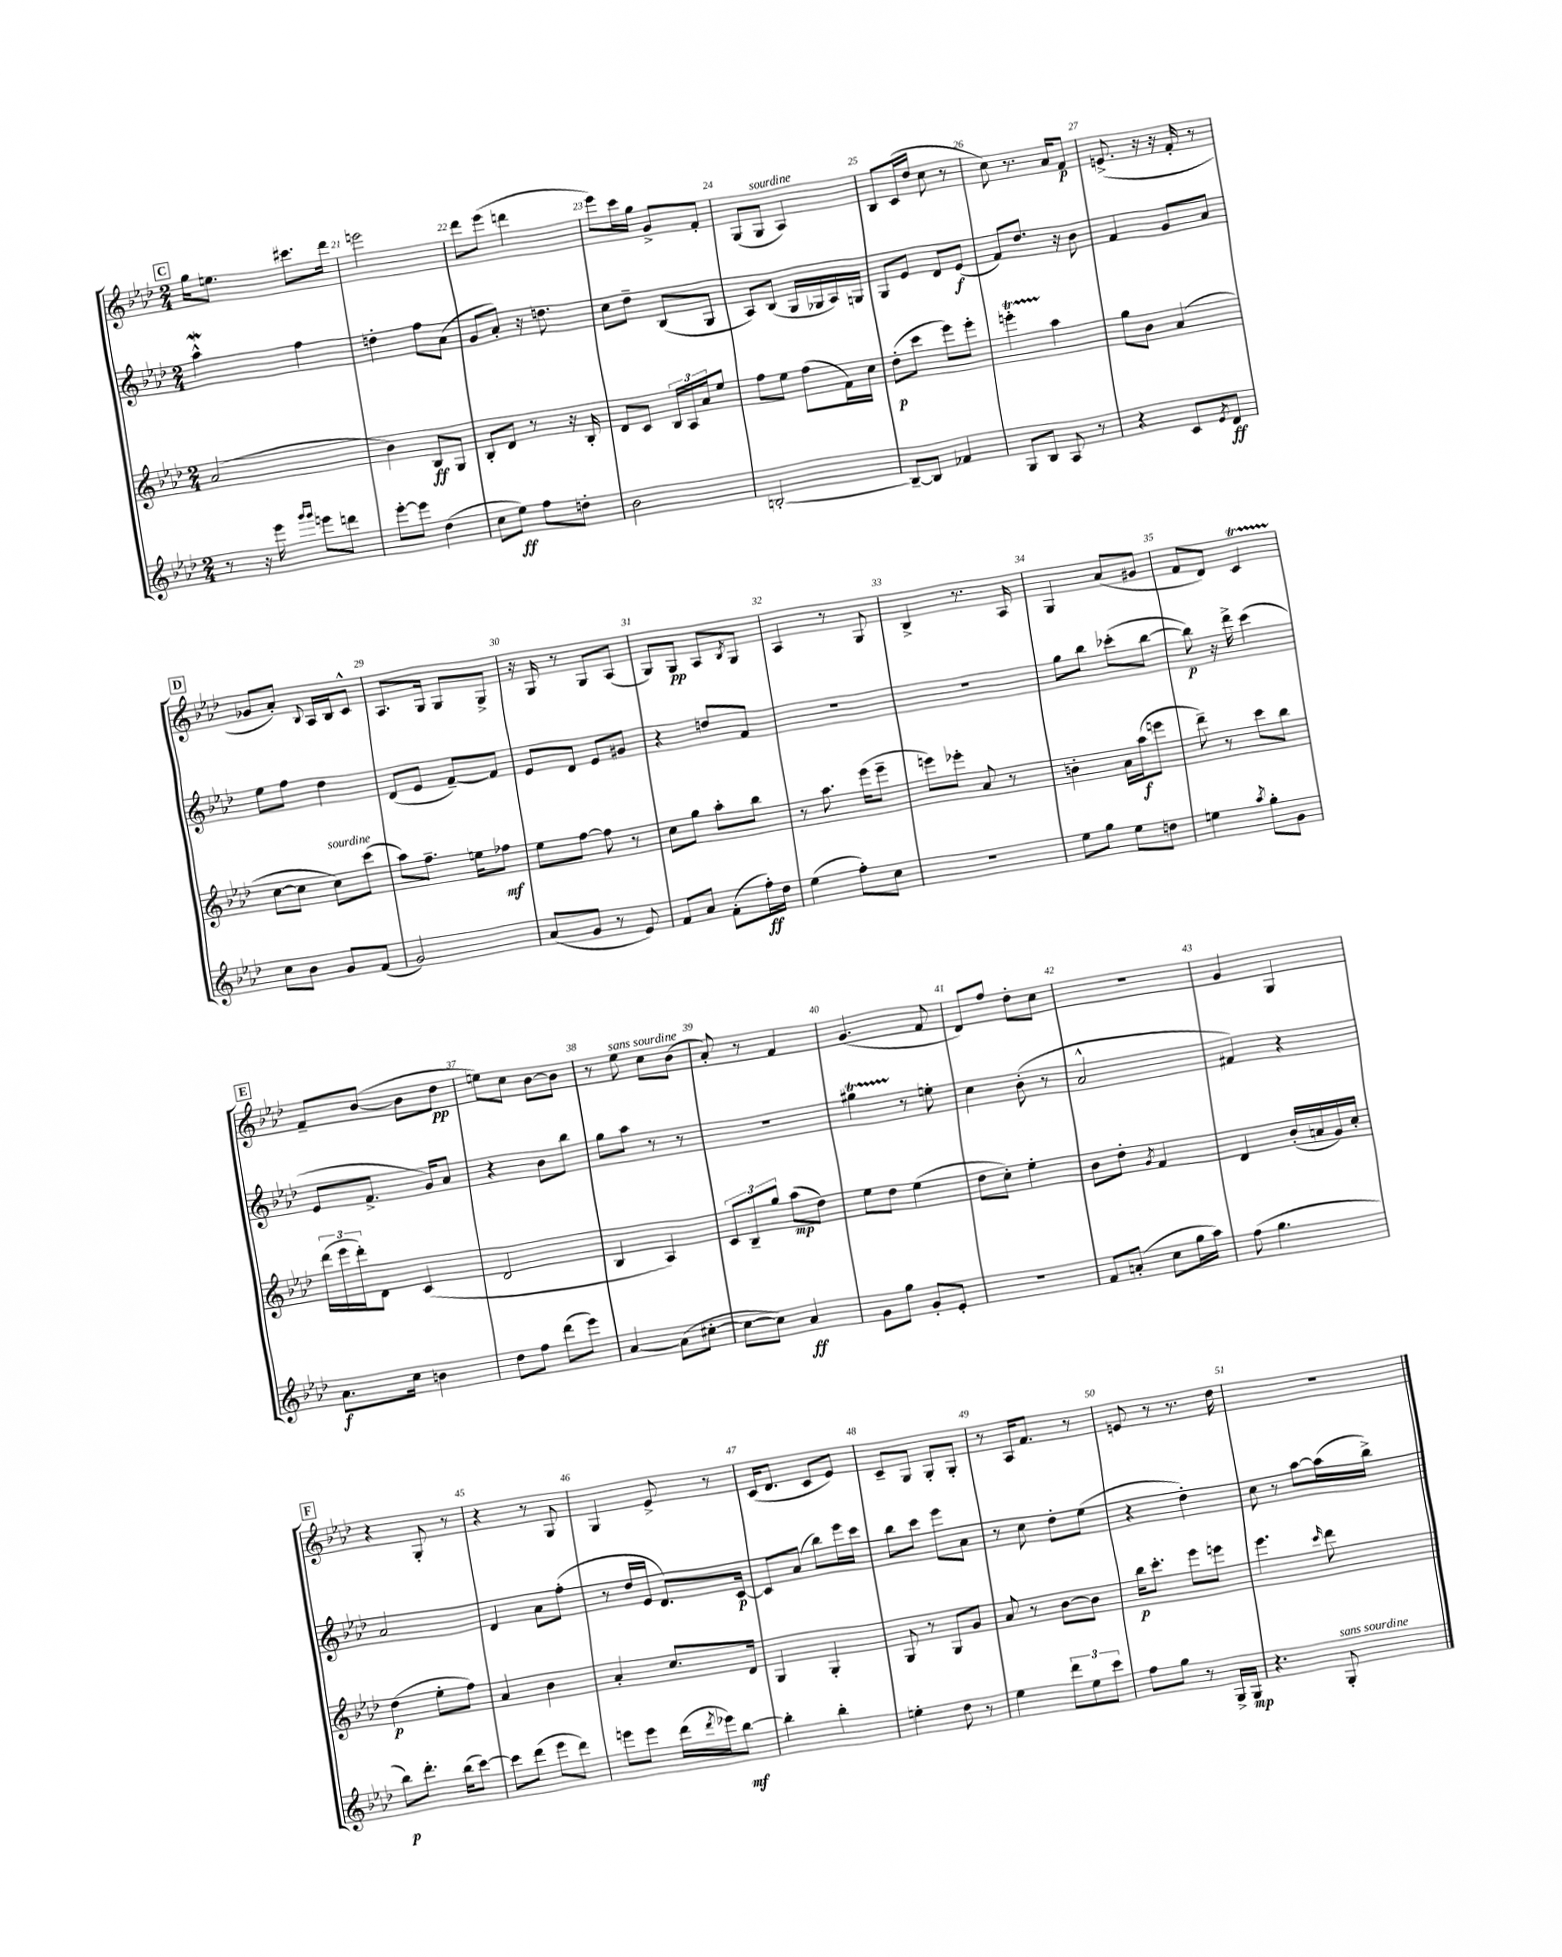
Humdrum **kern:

**kern	**kern	**kern	**kern
*staff4	*staff3	*staff2	*staff1
*clefG2	*clefG2	*clefG2	*clefG2
*k[b-e-a-d-]	*k[b-e-a-d-]	*k[b-e-a-d-]	*k[b-e-a-d-]
*M2/4	*M2/4	*M2/4	*M2/4
8r	(2a-	4aa-^^	16gg
.	.	.	8.ee
16r	.	.	.
16eee-	.	.	.
16qqggg	.	.	.
16qqggg	.	.	.
8eee	.	4ff	8.ccc#
8ddd	.	.	.
.	.	.	16ddd-
=	=	=	=
[8eee-'	4b-)	4dd'	2eee
8eee-]	.	.	.
(4dd-	8B-	8ff	.
.	8G	(8a-	.
=	=	=	=
8cc	8B-'	8g	8ddd-
8ee-)	8d-	8a-')	(8eee-
8ff	8r	16r	4ddd
.	.	8.dd	.
8dd'	16r	.	.
.	16B-'	.	.
=	=	=	=
2b-	8d-	8cc	8eee-)
.	8c	8dd-~	16ccc
.	.	.	16gg
.	24B-	(8B-	8g^
.	24A-	.	.
.	24a-	.	.
.	8ee-	8G	8f'
=	=	=	=
[2B'	8ff	8A-)	(8G
.	8ee-	(8B-	8G
.	(8ff	16G	4A-)
.	.	16G-	.
.	16f)	16A-)	.
.	16cc	16G	.
=	=	=	=
8B~_	(8dd-'	8G	8B-
8B]	8ccc	8e-	(16c
.	.	.	16dd-
4f-	8eee-)	8d-	8cc
.	8eee-'	(8e-	8r
=	=	=	=
8G	4eee'	8f)	8cc)
8B-	.	8.dd-	8.r
8A-	4aa-	.	.
.	.	16r	16a-
8r	.	8b-	8f
=	=	=	=
4r	8gg	4f	(8.e^
.	8b-	.	.
.	.	.	16r
8c	(4a-	8g	16r
.	.	.	16f'
8qe-	.	.	.
8d-	.	8a-	8r
=	=	=	=
8cc	[8cc	8ee-	8g-
8b-	8cc]	8ff	8a-')
.	.	.	8qqB-
8g	8cc)	4dd-	16A-
.	.	.	16B-
(8f	(8ccc	.	8c^^
=	=	=	=
2g)	8aa-)	(8d-	8.A-
.	8.ff~	8e-	.
.	.	.	16G
.	.	[8f~)	8G
.	16ee	.	.
.	8ff-	8f]	8G^
=	=	=	=
(8a-	8ee-	8e-	16r
.	.	.	16G
8g	[8ff	8d-	8r
8r	8ff]	8e-	8G
8e-)	8r	8g#	(8A-
=	=	=	=
8f	8cc	4r	8G)
8a-	8gg	.	8G
(8f'	8aa-'	8dd	8A-
.	.	.	8qB-
16ff')	8bb-	8f	8G
16dd-	.	.	.
=	=	=	=
(4ee-	8r	2r	4A-
.	8.aa-	.	.
8ff')	.	.	8r
.	(16eee-	.	.
8cc	8eee-~	.	8G
=	=	=	=
2r	8eee)	2r	4B-^
.	8eee-'	.	.
.	8a-	.	8.r
.	8r	.	.
.	.	.	16A-
=	=	=	=
8ee-	4b'	8gg	4G
8gg	.	8bb-	.
8ee-	16a-	(8ccc-'	(8a-
.	(16aa-	.	.
8dd	8eee	[8bb-	8g#
=	=	=	=
4ee	8ddd-~)	8bb-])	8f
.	8r	16r	8d-)
.	.	16ddd-^	.
8qaa-	.	.	.
8gg'	8ccc	(4ccc	4c
8g	8bb-	.	.
=	=	=	=
8.a-	(24ddd-	8e-	8f~
.	24eee-	.	.
.	24ddd-')	.	.
.	8d-	8.f^	([8b-
16cc	.	.	.
4b	(4c	.	8b-]
.	.	16g)	.
.	.	8a-	8dd-
=	=	=	=
8dd-	2d-	4r	8ee)
8ff	.	.	8cc
(8ddd-	.	8b-	[8b-
8eee-)	.	8bb-	8b-]
=	=	=	=
[4a-	4B-	8gg	8r
.	.	8aa-	8ee-
(8a-]	4A-)	8r	8cc
[8cc#'	.	8r	(8b-
=	=	=	=
8cc#_	12c	2r	8a-')
.	12B-~	.	.
8cc#])	.	.	8r
.	12gg	.	.
4a-	(8aa-	.	4f
.	8dd-)	.	.
=	=	=	=
8g	8ee-	4gg#	(4.g
8gg	8dd-	.	.
8g'	(4ee-	8r	.
8e-'	.	8ee'	8f
=	=	=	=
2r	8dd-	4cc	8d-)
.	8cc')	.	8ff
.	4ee-'	(8b-'	8dd-'
.	.	8r	8cc
=	=	=	=
8f	8b-	2a-^^	2r
(8a'	8dd-'	.	.
.	8qg	.	.
8cc	4f	.	.
16gg	.	.	.
16aa-)	.	.	.
=	=	=	=
(8ff	4d-	4f#)	4g
4.gg	.	.	.
.	(16b-'	4r	4G
.	16a	.	.
.	16g)	.	.
.	16cc'	.	.
=	=	=	=
8bb-)	(4dd-	2a-	4r
8.ddd-'	.	.	.
.	8ee-'	.	8G'
(16bb-	.	.	.
[8ccc)	8ff)	.	8r
=	=	=	=
8ccc]	4a-	4d-	4r
(8ddd-	.	.	.
8eee-	4b-	8a-	8r
8ddd-)	.	(8ff'	8G
=	=	=	=
8eee	4a-'	8r	4G
8eee	.	16dd-	.
.	.	16e-	.
(16ddd-	8.cc	8.d-)	8e-^
8qddd-	.	.	.
16eee-)	.	.	.
[8bb-	.	.	8r
.	16d-	[16c	.
=	=	=	=
4bb-']	4G	8c]	(16c
.	.	.	8.d-
.	.	(8a-	.
4bb-'	4G'	8bb-)	8c
.	.	16eee-	8e-)
.	.	16ccc	.
=	=	=	=
4ee'	8G	8bb-	8c~
.	8r	8ccc	8G
8dd-	8G	8eee-	8G'
8r	8g	8a-	8G'
=	=	=	=
4ee-	8a-	8r	8r
.	8r	8cc	16A-
.	.	.	8.f
12ddd-	[8b-	8dd-'	.
12ee-	.	.	.
.	8b-]	(8ee-	8r
12ccc	.	.	.
=	=	=	=
8ff	16bb-	4r	8e
.	8.ccc'	.	.
8gg	.	.	8r
8r	8eee-	4dd-')	8.r
16G^	8eee	.	.
16G	.	.	16dd-
=	=	=	=
4.r	4.eee-	8cc	2r
.	.	8r	.
.	.	[8aa-	.
.	16qqccc	.	.
8G'	8ddd-	(16aa-]	.
.	.	16bb-^)	.
==	==	==	==
*-	*-	*-	*-
